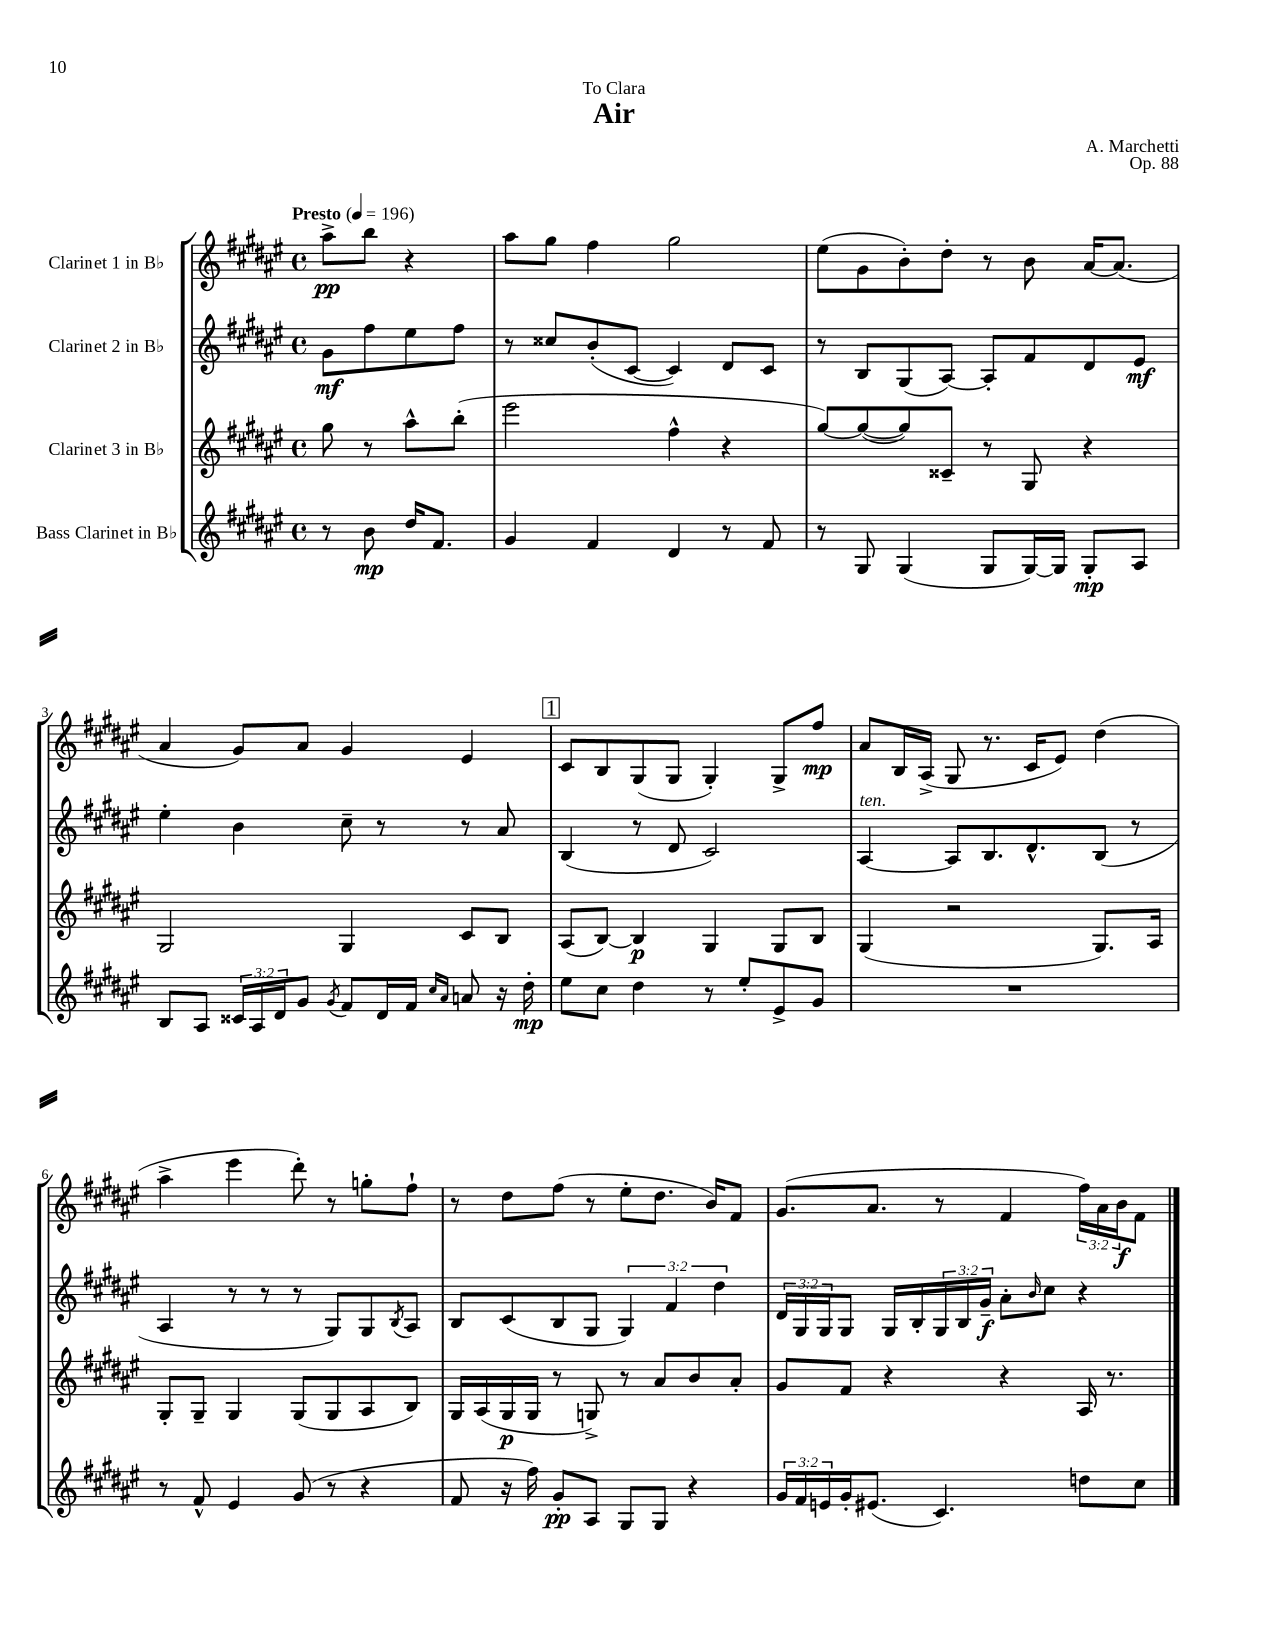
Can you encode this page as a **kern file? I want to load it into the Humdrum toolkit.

**kern	**kern	**kern	**kern
*staff4	*staff3	*staff2	*staff1
*clefG2	*clefG2	*clefG2	*clefG2
*k[f#c#g#d#a#e#]	*k[f#c#g#d#a#e#]	*k[f#c#g#d#a#e#]	*k[f#c#g#d#a#e#]
*M4/4	*M4/4	*M4/4	*M4/4
*met(c)	*met(c)	*met(c)	*met(c)
*MM196	*MM196	*MM196	*MM196
8r	8gg#	8g#	8aa#^
8b	8r	8ff#	8bb
16dd#	8aa#^^	8ee#	4r
8.f#	.	.	.
.	(8bb'	8ff#	.
=	=	=	=
4g#	2eee#	8r	8aa#
.	.	8cc##	8gg#
4f#	.	(8b'	4ff#
.	.	[8c#	.
4d#	4ff#^^	4c#])	2gg#
8r	4r	8d#	.
8f#	.	8c#	.
=	=	=	=
8r	[8gg#)	8r	(8ee#
8G#	(8gg#_	8B	8g#
(4G#	8gg#])	(8G#	8b')
.	8c##~	[8A#)	8dd#'
8G#	8r	8A#']	8r
[16G#)	8G#	8f#	8b
16G#]	.	.	.
8G#'	4r	8d#	[16a#
.	.	.	(8.a#]
8A#	.	8e#	.
=	=	=	=
8B	2G#	4ee#'	4a#
8A#	.	.	.
24c##	.	4b	8g#)
24A#	.	.	.
24d#	.	.	.
8g#	.	.	8a#
8qg#	.	.	.
8f#	4G#	8cc#~	4g#
16d#	.	8r	.
16f#	.	.	.
16qqcc#	.	.	.
16qqa#	.	.	.
8a	8c#	8r	4e#
16r	8B	8a#	.
16dd#'	.	.	.
=	=	=	=
8ee#	(8A#	(4B	8c#
8cc#	[8B)	.	8B
4dd#	4B]	8r	(8G#
.	.	8d#	8G#
8r	4G#	2c#)	4G#')
8ee#'	.	.	.
8e#^	8G#	.	8G#^
8g#	8B	.	8ff#
=	=	=	=
1r	(4G#	[4A#	8a#
.	.	.	16B
.	.	.	(16A#^
.	2r	8A#]	8G#
.	.	8.B	8.r
.	.	8.d#^^	16c#
.	.	.	8e#)
.	8.G#)	(8B	(4dd#
.	.	8r	.
.	16A#	.	.
=	=	=	=
8r	8G#'	4A#	4aa#^
8f#^^	8G#~	.	.
4e#	4G#	8r	4eee#
.	.	8r	.
(8g#	(8G#	8r	8ddd#')
8r	8G#	8G#)	8r
4r	8A#	8G#	8gg'
.	.	8qB	.
.	8B)	8A#	8ff#`
=	=	=	=
8f#	16G#	8B	8r
.	(16A#	.	.
16r	16G#	(8c#	8dd#
16ff#)	16G#	.	.
8g#'	8r	8B	(8ff#
8A#	8G^)	8G#	8r
8G#	8r	6G#)	8ee#'
8G#	8a#	.	8.dd#
.	.	6f#	.
4r	8b	.	.
.	.	.	16b)
.	.	6dd#	.
.	8a#'	.	8f#
=	=	=	=
24g#	8g#	24d#	(8.g#
24f#	.	24G#	.
24e	.	24G#	.
16g#'	8f#	8G#	.
(8.e#	.	.	8.a#
.	4r	16G#	.
.	.	16B'	.
4.c#)	.	24G#	8r
.	.	24B	.
.	.	24g#~	.
.	4r	8a#'	4f#
.	.	16qqb	.
.	.	8cc#	.
8dd	16A#	4r	24ff#)
.	.	.	24a#
.	8.r	.	.
.	.	.	24b
8cc#	.	.	8f#
==	==	==	==
*-	*-	*-	*-
